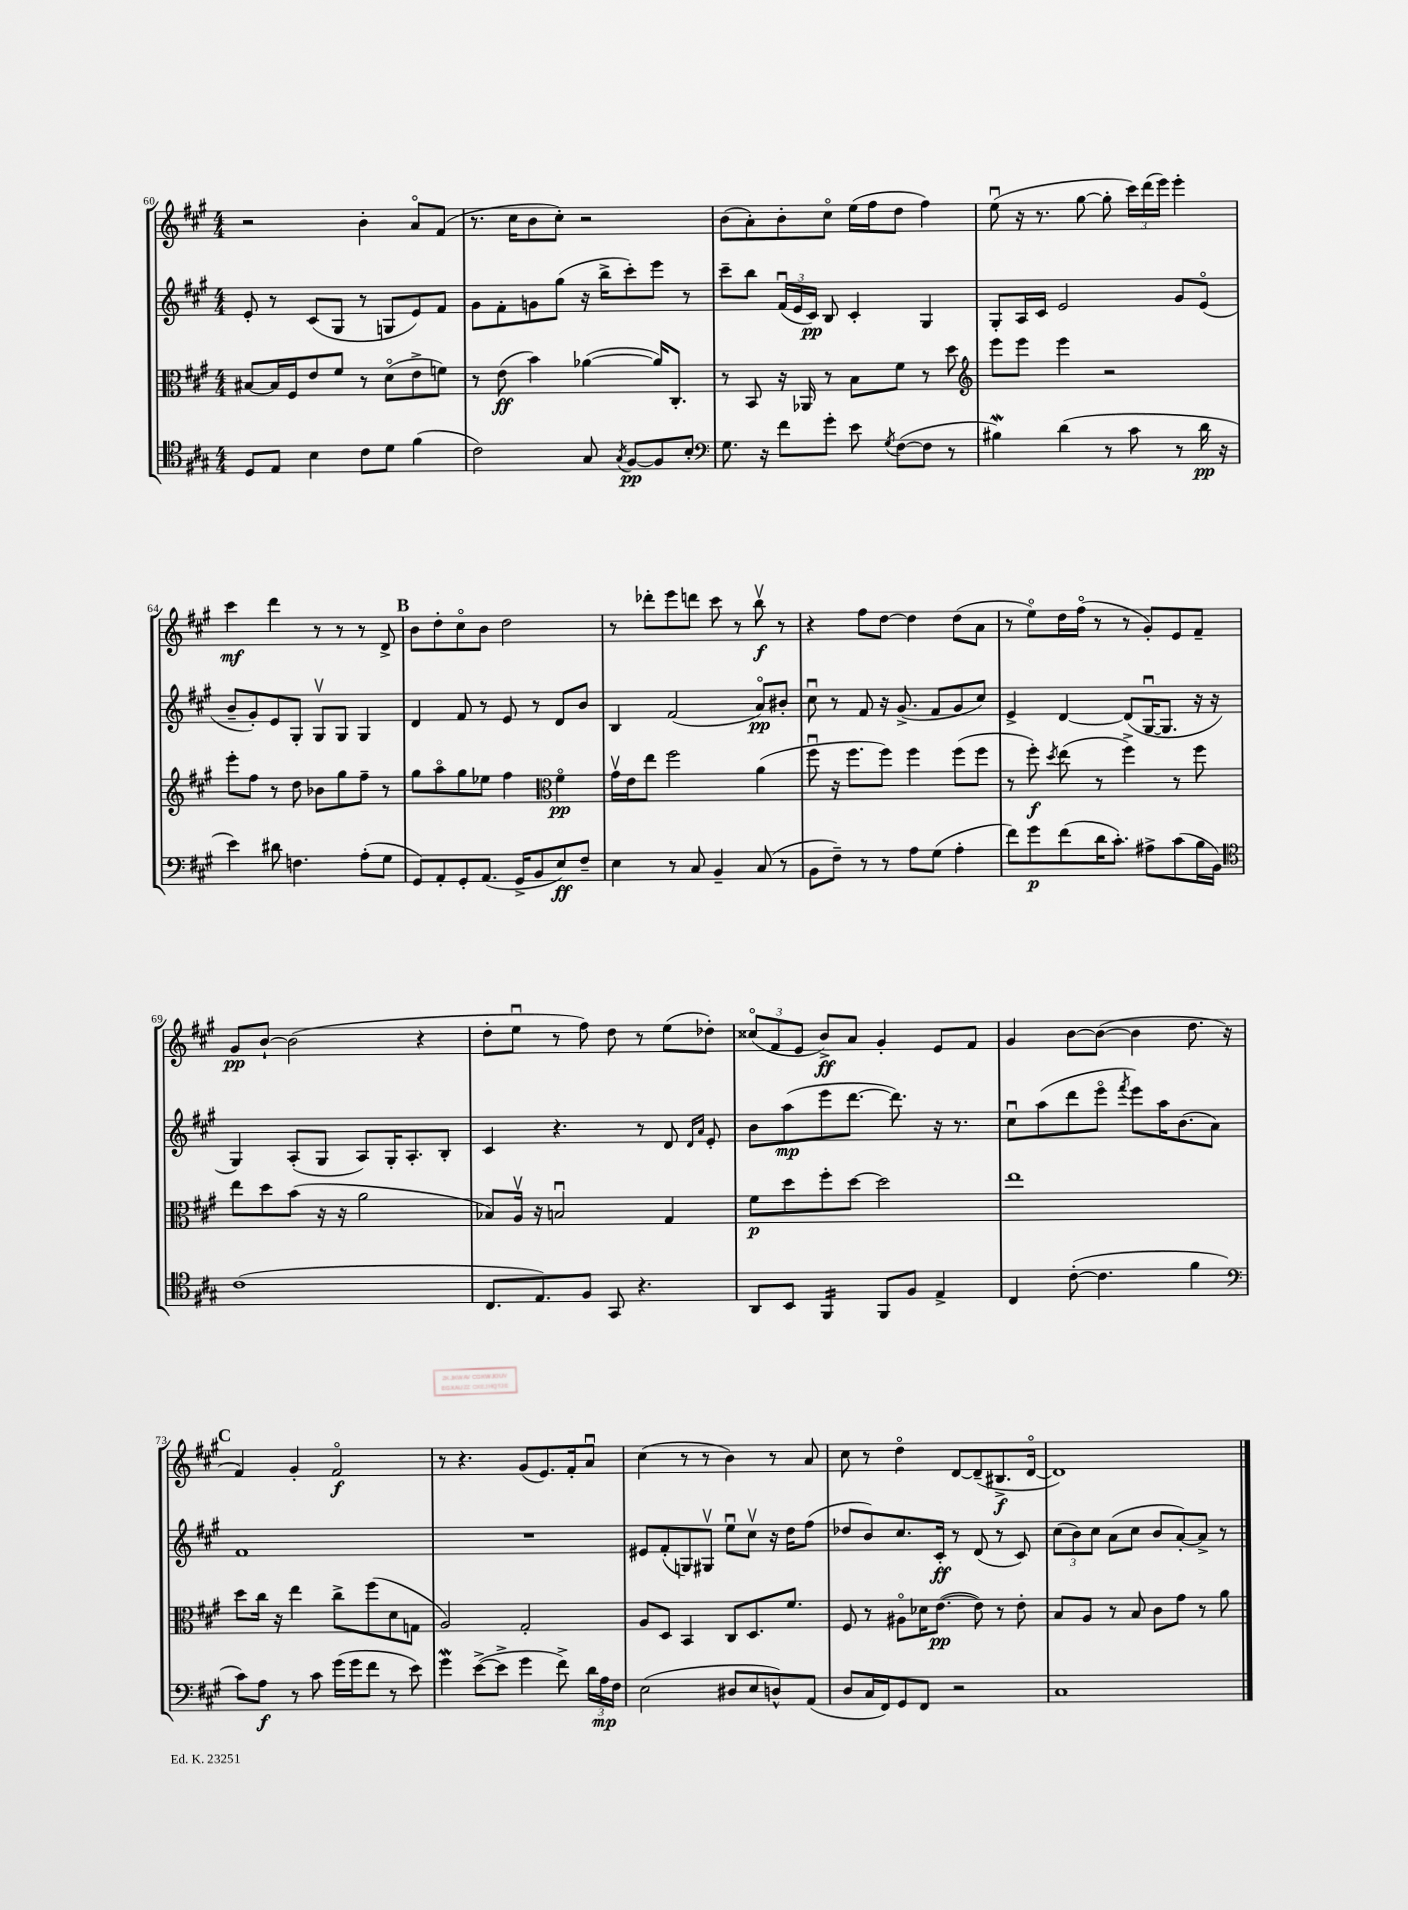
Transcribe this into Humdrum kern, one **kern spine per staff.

**kern	**kern	**kern	**kern
*staff4	*staff3	*staff2	*staff1
*clefC4	*clefC3	*clefG2	*clefG2
*k[f#c#g#]	*k[f#c#g#]	*k[f#c#g#]	*k[f#c#g#]
*M4/4	*M4/4	*M4/4	*M4/4
8D/L	[8B#/L	8e'/	2r
8E/J	16B#/]L	8r	.
.	16F#/J	.	.
4B\	8e/	(8c#/L	.
.	8f#/J	8G#/J	.
8c#\L	8r	8r	4b'\
8d\J	(8do\L	8G/L	.
(4f#\	8e^\	8e/)	8ao/L
.	8f\J)	8f#/J	(8f#/J
=	=	=	=
2c#\)	8r	8g#\L	8.r
.	(8e\	8f#'\	.
.	.	.	16cc#\LK
.	4b\)	8g\	8b\
.	.	(8gg#\J	8cc#'\J)
8G#/	([4a-\	16r	2r
.	.	16bb^\LK	.
8qG#/	.	.	.
[8F#/L	.	8ccc#'\)	.
8F#/]	16a-/]LK)	8eee\J	.
.	8.C#'/J	.	.
8B'/J	.	8r	.
=	=	=	=
*clefF4	*	*	*
8.G#\	8r	8ccc#~\L	(8b\L
.	8BB/	8bb\J	8a'\)
16r	.	.	.
8f#\L	16r	(24f#u/LL	8b'\
.	.	24e/	.
.	16AA-/	.	.
.	.	24c#/JJ)	.
8g#'\J	8r	8B/	8cc#o\J
8e\	8B\L	4c#'/	(16ee\LL
.	.	.	16ff#\J
8qG#/	.	.	.
([8F#\L	8f#\J	.	8dd\J
8F#\]J	8r	4G#/	4ff#\)
8r	8dd\	.	.
=	=	=	=
*	*clefG2	*	*
4B#\)	8eee\L	8G#'/L	(8eeu\
.	8eee\J	16A/L	16r
.	.	16c#/JJ	8.r
(4d\	4eee\	2e/	.
.	.	.	[8gg#\
8r	2r	.	8gg#'\]
8c#\	.	.	24ccc#\LL)
.	.	.	(24ddd\
.	.	.	24eee\JJ)
8r	.	8g#/L	4eee'\
16d\	.	(8eo/J	.
16r	.	.	.
=	=	=	=
4e\)	8eee'\L	8b~/L	4ccc#\
.	8ff#\J	8g#'/)	.
8d#\	8r	8e/	4ddd\
4.F\	8dd\	8G#'/J	.
.	8b-\L	8G#v/L	8r
.	8gg#\	8G#/J	8r
(8A'\L	8ff#~\J	4G#/	8r
8G#\J	8r	.	8d^/
=	=	=	=
8GG#/L)	8gg#\L	4d/	8b\L
8AA'/	8aao\	.	8dd'\
8GG#'/	8gg#\	8f#/	8cc#o\
(8.AA/J	8ee-\J	8r	8b\J
.	4ff#\	8e/	2dd\
16GG#^/LK	.	.	.
8BB/	.	8r	.
*	*clefC3	*	*
8E/)	4f#o\	8d/L	.
8F#~/J	.	8b/J	.
=	=	=	=
4E\	16g#v\LL	4B/	8r
.	16e\J	.	.
.	8ee\J	.	8ddd-'\L
8r	2ff#\	(2f#/	8eee\
8C#/	.	.	8ddd\J
4BB~/	.	.	8ccc#\
.	.	.	8r
(8C#/	(4a\	8ao/L)	8bbv\
8r	.	8b#'/J	8r
=	=	=	=
8BB\L	8ff#u\	8cc#u\	4r
8F#~\J)	16r	8r	.
.	8.ff#\L	.	.
8r	.	8f#/	8ff#\L
8r	8ff#\J)	16r	[8dd\J
.	.	(8.g#^/	.
8A\L	4ff#\	.	4dd\]
(8G#\J	.	8f#/L	.
4A'\	(8ff#\L	8g#/	(8dd\L
.	8ff#\J	8cc#/J)	8a\J
=	=	=	=
8f#\L)	8r	4e^/	8r
8g#\	8ff#'\)	.	8eeo\L)
.	8qdd/	.	.
(8f#\	(8ee\	[4d/	16dd\L
.	.	.	(16ff#o\JJ
16d\K	8r	.	8r
8.c#'\J)	.	.	.
.	4ff#^\)	(8d/]L	8r
8A#^\L	.	[16G#u/K	8g#'/L)
.	.	8.G#/]J	.
(8c#\	8r	.	8e/
16B\L	8ff#\	16r	8f#~/J
16BB\JJ)	.	16r	.
=	=	=	=
*clefC4	*	*	*
(1c#	8ee\L	4G#/)	8g#/L
.	8dd\	.	[8b`/J
.	(8b\J	(8A'/L	(2b\]
.	16r	8G#/J	.
.	16r	.	.
.	2a\	8A/L)	.
.	.	16G#'/K	.
.	.	8.A'/	.
.	.	.	4r
.	.	8B'/J	.
=	=	=	=
8.C#/L	8B-/L)	4c#/	8dd'\L
.	16Av/Jk	.	8eeu\J
8.E/)	16r	.	.
.	2Bu/	4.r	8r
8F#/J	.	.	8ff#\)
8GG#/	.	.	8dd\
4.r	.	8r	8r
.	4G#/	8d/	(8ee\L
.	.	16qqd/LL	.
.	.	16qqa/JJ	.
.	.	8e'/	8dd-'\J)
=	=	=	=
8AA/L	8f#\L	8b\L	(12cc##o/L
.	.	.	12f#/
8BB/J	8dd\	(8aa\	.
.	.	.	12e/J
4FF#/	8ff#'\	8eee\	8b^/L)
.	[8dd\J	[8.ddd\J	8a/J
8FF#/L	2dd\]	.	4g#'/
.	.	8.ddd\])	.
8F#/J	.	.	.
4E^/	.	16r	8e/L
.	.	8.r	.
.	.	.	8f#/J
=	=	=	=
4C#/	1ee	8cc#u\L	4g#/
.	.	(8aa\	.
([8c#'\	.	8ddd\	[8b\L
4.c#\]	.	8eeeo\J	(8b\_J
.	.	8qfff#/	.
.	.	8eee\L)	4b\]
.	.	16aa\K	.
.	.	(8.b\	.
4f#\	.	.	8.dd\
.	.	8a\J)	.
.	.	.	16r
=	=	=	=
*clefF4	*	*	*
8c#\L)	8dd\L	1f#	4f#/)
8A\J	16cc#\Jk	.	.
.	16r	.	.
8r	4ee\	.	4g#'/
8c#\	.	.	.
(16g#\LL	8cc#^\L	.	2f#o/
16g#\J	.	.	.
8f#\J	(8ff#\	.	.
8r	8d\	.	.
8e\)	8G\J	.	.
=	=	=	=
4g#\	2A/)	1r	8r
.	.	.	4.r
([8e^\L	.	.	.
8e^\]J	.	.	.
4g#\	2G#'/	.	(8g#/L
.	.	.	8.e/)
8f#^\)	.	.	.
.	.	.	16f#'/k
24d\LL	.	.	8au/J
24A\	.	.	.
24F#\JJ	.	.	.
=	=	=	=
(2E\	8A/L	8e#/L	(4cc#\
.	8D/J	(8f#'/	.
.	4BB/	8G/)	8r
.	.	8G#v/J	8r
8D#/L	8C#/L	8eeu\L	4b\)
8E/	8.D/	8cc#v\J	.
8D^^/)	.	16r	8r
.	8.f#/J	16dd\LK	.
(8AA/J	.	(8ff#\J	8a/
=	=	=	=
8D/L	8F#/	8dd-/L	8cc#\
16C#/L	8r	8b/)	8r
16FF#/J)	.	.	.
8GG#/	8A#o\L	8.cc#/	4ddo\
8FF#/J	16d-\K	.	.
.	([8.e\J	16c#'/Jk	.
2r	.	8r	[8d/L
.	8e\])	(8d/	(8d~/]
.	8r	8r	8.B#^/
.	8e'\	8c#/)	.
.	.	.	[16do/Jk
=	=	=	=
1C#	8B/L	(12cc#\L	1d])
.	.	12b\)	.
.	8A/J	.	.
.	.	12cc#\J	.
.	8r	(8a\L	.
.	8B/	8cc#\J	.
.	8c#\L	8b/L	.
.	8g#\J	[8a'/)	.
.	8r	8a^/]J	.
.	8a\	8r	.
==	==	==	==
*-	*-	*-	*-
